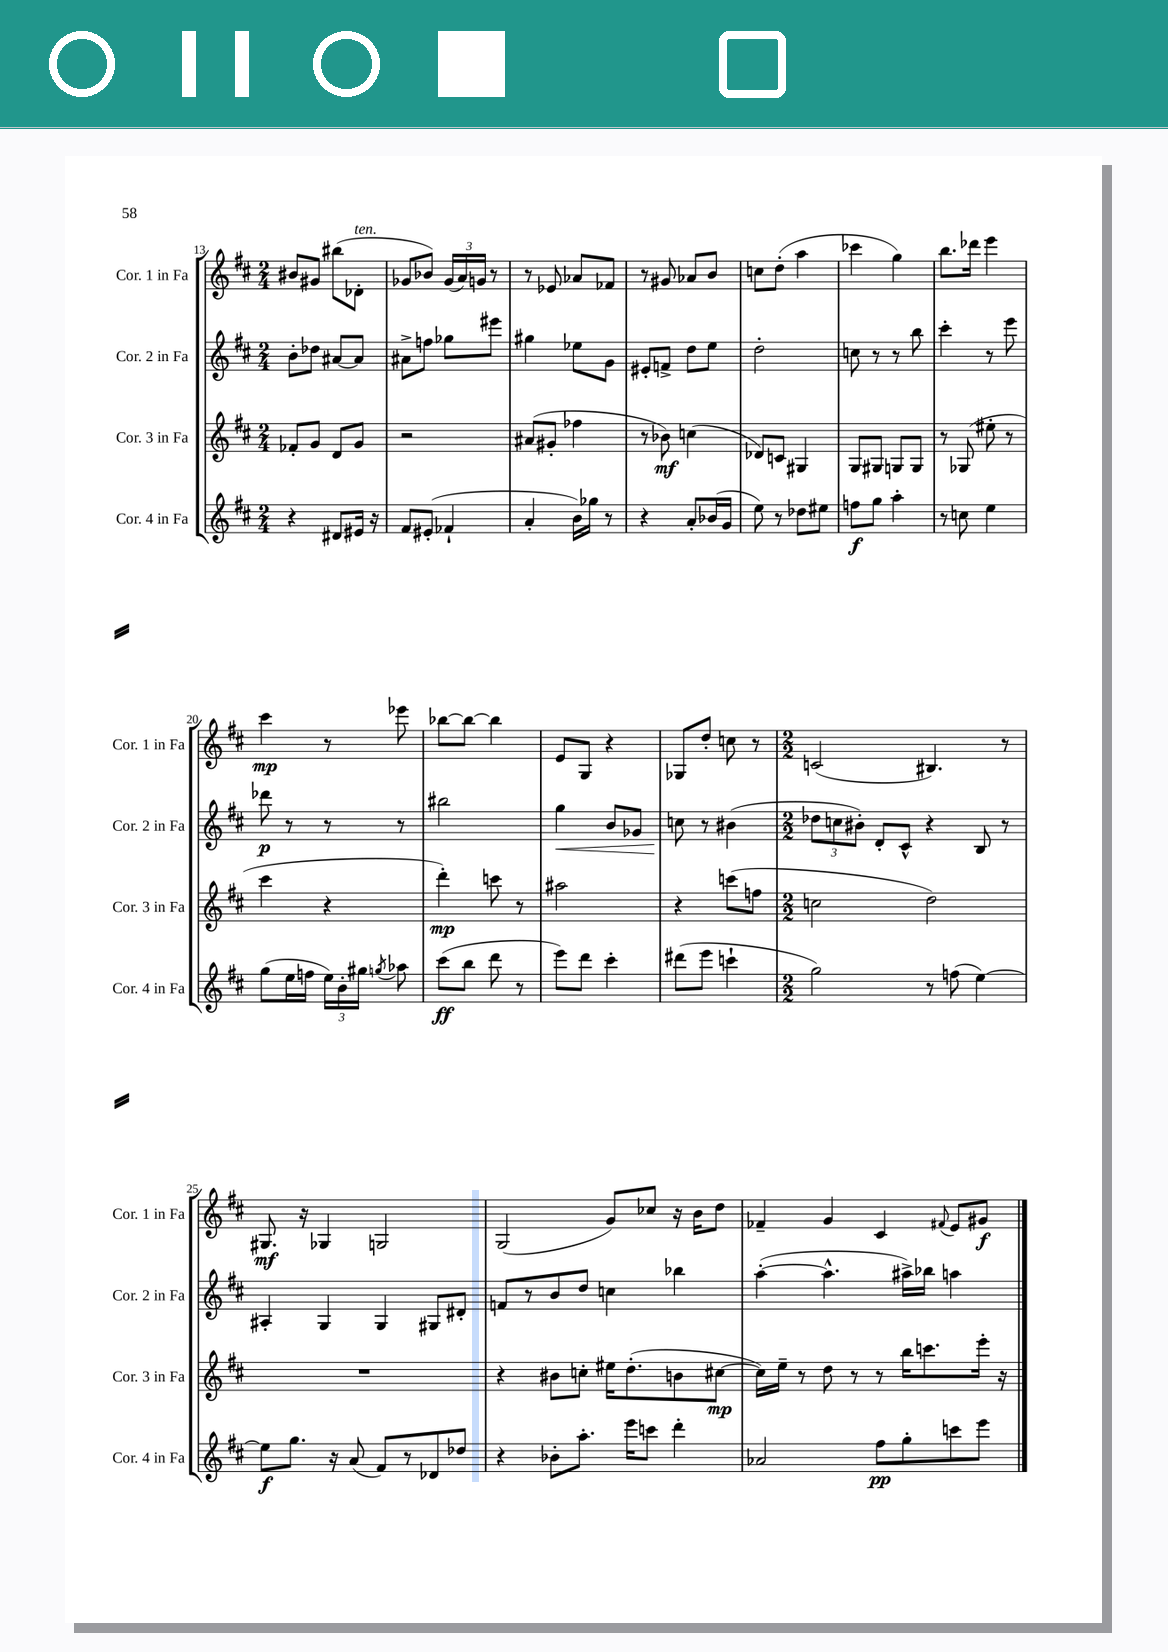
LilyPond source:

<<
\new StaffGroup <<
\new Staff = "s0" \with { instrumentName = "Cor. 1 in Fa" shortInstrumentName = "Cor. 1 in Fa" } {
    \clef treble \key d \major \numericTimeSignature \time 2/4
    \autoBeamOff bis'8[ gis'8] bis''8[( des'8]-.^\markup { \italic "ten." } |
    ges'8[ bes'8]) \tuplet 3/2 { ges'16[( a'16) g'16] } r8 |
    r8 ees'8 aes'8[ fes'8] |
    r8 gis'8 aes'8[ b'8] |
    c''8[ d''8]-.( a''4 |
    ces'''4 g''4) |
    b''8.[ des'''16] e'''4 |
    cis'''4\mp r8 ees'''8 |
    bes''8[~ bes''8]~ bes''4 |
    e'8[ g8] r4 |
    ges8[ d''8]-. c''8 r8 |
    \numericTimeSignature \time 2/2 c'2( bis4.) r8 |
    gis8.\mf r16 ges4 g2 |
    g2( g'8[) ces''8] r16 b'16[ d''8] |
    fes'4-- g'4 cis'4 \appoggiatura { fis'8 } e'8[ gis'8]\f \bar "|." |
}
\new Staff = "s1" \with { instrumentName = "Cor. 2 in Fa" shortInstrumentName = "Cor. 2 in Fa" } {
    \clef treble \key d \major \numericTimeSignature \time 2/4
    \autoBeamOff b'8[-. des''8] ais'8[~ ais'8] |
    ais'8[-> f''8] ges''8[ eis'''8] |
    gis''4 ees''8[ g'8] |
    eis'8[-. f'8]-> d''8[ e''8] |
    d''2-. |
    c''8 r8 r8 b''8 |
    cis'''4-. r8 e'''8 |
    des'''8\p r8 r8 r8 |
    bis''2 |
    g''4\< b'8[ ges'8] |
    c''8\! r8 bis'4( |
    \numericTimeSignature \time 2/2 \tuplet 3/2 { des''8[ c''8 bis'8]-.) } d'8[-. cis'8]-^ r4 b8 r8 |
    ais4-. g4 g4 gis8[ dis'8]-. |
    f'8[ r8 b'8 d''8] c''4 bes''4 |
    a''4~-.( a''4.-^ ais''16[->) bes''16] a''4 \bar "|." |
}
\new Staff = "s2" \with { instrumentName = "Cor. 3 in Fa" shortInstrumentName = "Cor. 3 in Fa" } {
    \clef treble \key d \major \numericTimeSignature \time 2/4
    \autoBeamOff fes'8[-. g'8] d'8[ g'8] |
    r2 |
    ais'8[( gis'8]-. fes''4 |
    r8 bes'8\mf) c''4( |
    des'8[) c'8] gis4 |
    g8[ gis8] g8[ g8] |
    r8 ges8( eis''8-. r8 |
    cis'''4 r4 |
    d'''4-.\mp) c'''8 r8 |
    ais''2 |
    r4 c'''8[( f''8] |
    \numericTimeSignature \time 2/2 c''2 d''2) |
    R1 |
    r4 bis'8[ c''8]-. eis''16[ d''8.-.( b'8 cis''8]~\mp |
    cis''16[) e''16]-- r8 d''8 r8 r8 b''16[ c'''8. e'''16]-. r16 \bar "|." |
}
\new Staff = "s3" \with { instrumentName = "Cor. 4 in Fa" shortInstrumentName = "Cor. 4 in Fa" } {
    \clef treble \key d \major \numericTimeSignature \time 2/4
    \autoBeamOff r4 dis'8[ eis'16] r16 |
    fis'8[ eis'8]-.( fes'4-! |
    a'4-. b'16[) ges''16] r8 |
    r4 a'8[-. bes'16( g'16] |
    e''8) r8 des''8[ eis''8] |
    f''8[\f g''8] a''4-. |
    r8 c''8 e''4 |
    g''8[( e''16 f''16] \tuplet 3/2 { e''16[) b'16-. gis''16] } \acciaccatura { g''8 } aes''8 |
    cis'''8[\ff( b''8] d'''8 r8 |
    e'''8[) d'''8] cis'''4-. |
    dis'''8[( e'''8] c'''4-! |
    \numericTimeSignature \time 2/2 g''2) r8 f''8( e''4~) |
    e''8[\f g''8.] r16 a'8( fis'8[) r8 des'8 des''8] |
    r4 bes'8[-. a''8.]-. e'''16[ c'''8] d'''4-. |
    aes'2 fis''8[\pp g''8-. c'''8 e'''8] \bar "|." |
}
>>
>>
\layout { \context { \Score currentBarNumber = #13 } }
